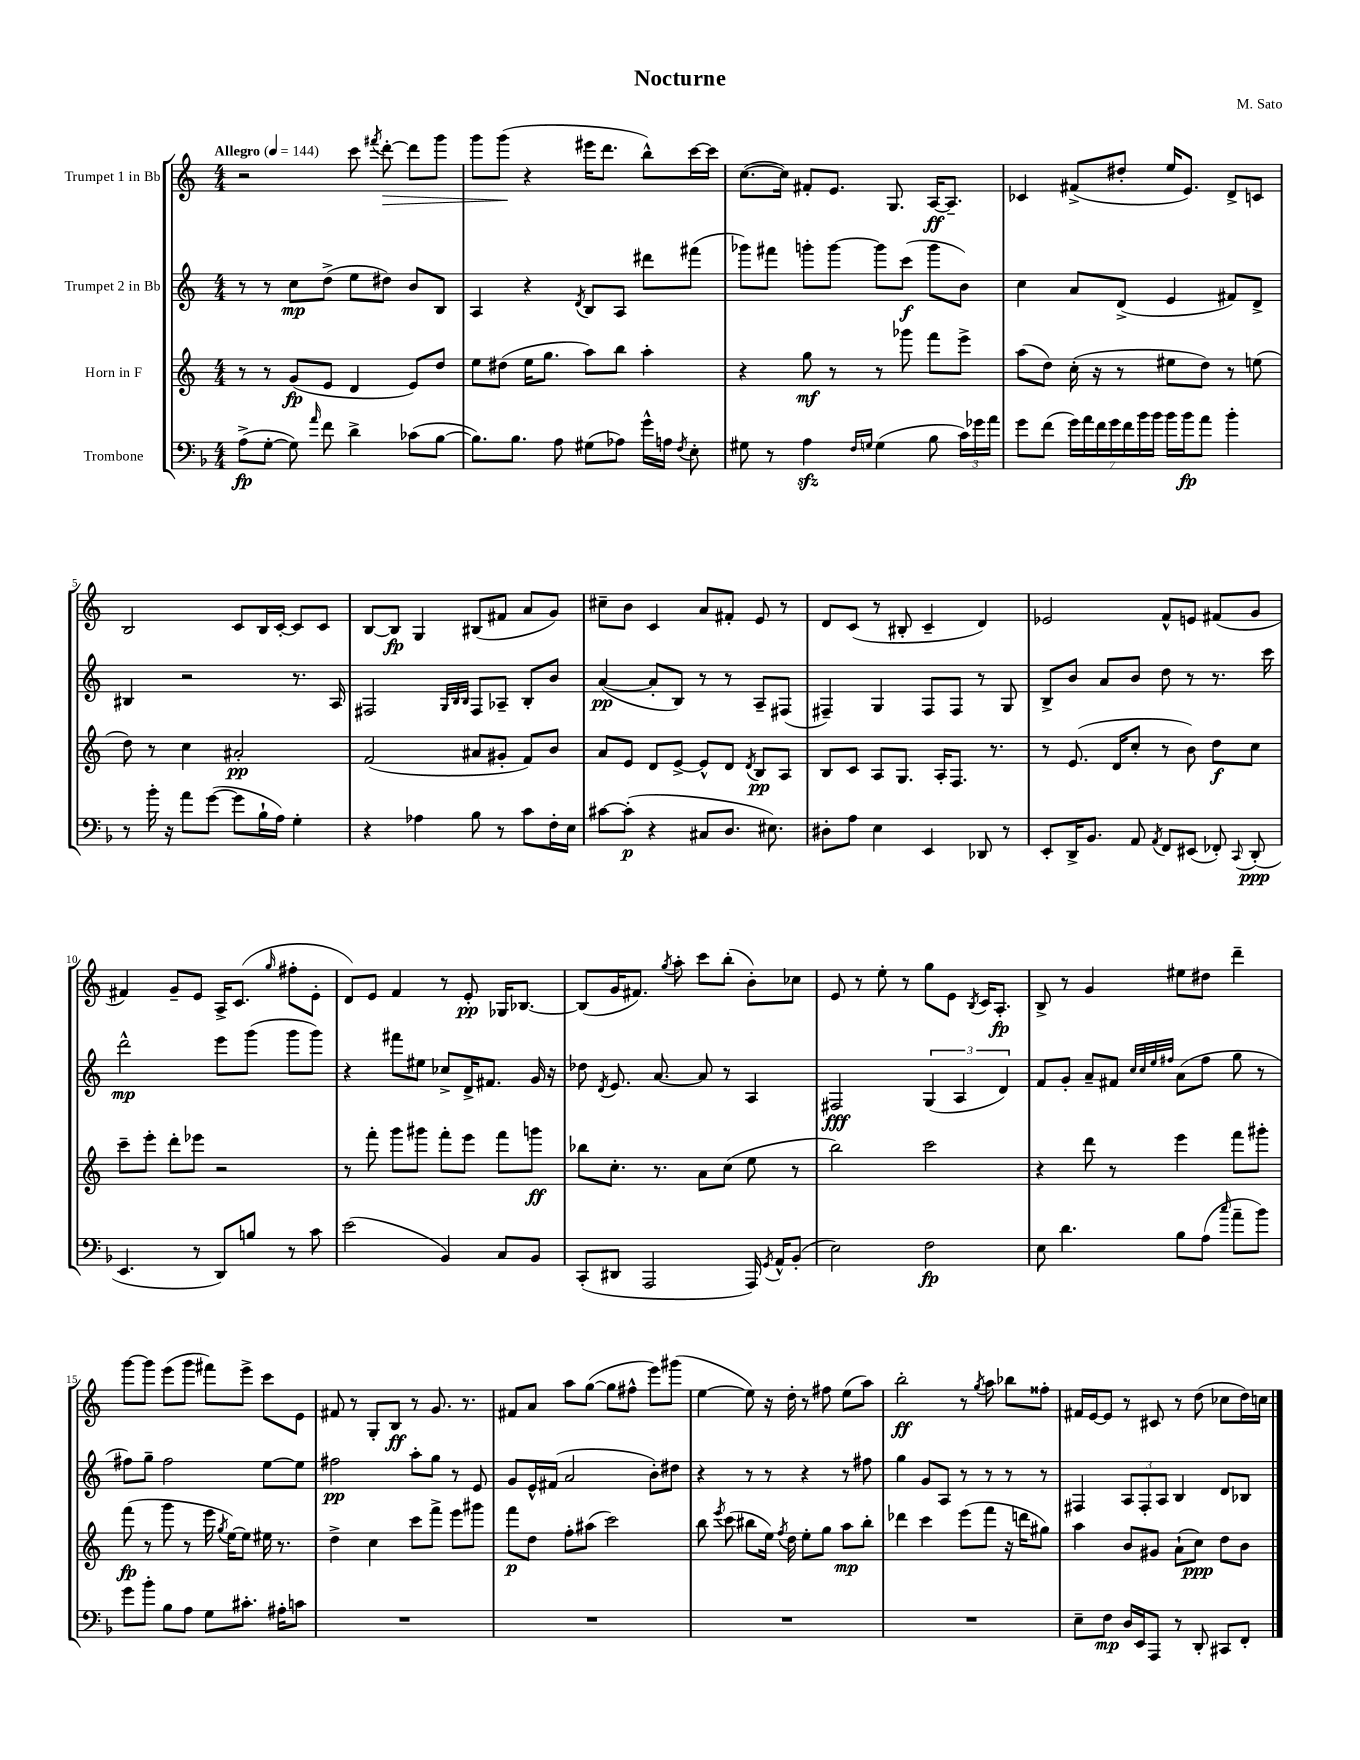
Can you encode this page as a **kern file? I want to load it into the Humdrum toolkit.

**kern	**dynam	**kern	**dynam	**kern	**dynam	**kern	**dynam
*part4	*part4	*part3	*part3	*part2	*part2	*part1	*part1
*staff4	*staff4	*staff3	*staff3	*staff2	*staff2	*staff1	*staff1
*I"Trombone	*	*I"Horn in F	*	*I"Trumpet 2 in Bb	*	*I"Trumpet 1 in Bb	*
*clefF4	*	*clefG2	*	*clefG2	*	*clefG2	*
*k[b-]	*	*k[]	*	*k[]	*	*k[]	*
*M4/4	*	*M4/4	*	*M4/4	*	*M4/4	*
*MM144	*	*MM144	*	*MM144	*	*MM144	*
=1	=1	=1	=1	=1	=1	=1	=1
!	!	!	!	!	!	!LO:TX:a:B:t=Allegro	!
(8A^\L	fp	8r	.	8r	.	2r	.
[8G'\J	.	8r	.	8r	.	.	.
8G\])	.	(8g/L	fp	8cc\L	mp	.	.
16qqa/	.	.	.	.	.	.	.
8f\	.	8e/J	.	(8dd^\J	.	.	.
4d^\	.	4d/	.	8ee\L	.	8ccc\	.
.	.	.	.	.	.	8qfff#X/	.
!	!	!	!	!	!	!	!LO:HP:b
.	.	.	.	8dd#X\J)	.	[8ddd'\	>
(8c-X\L	.	8e/L)	.	8b/L	.	8ddd\L]	.
[8B-\J	.	8dd/J	.	8B/J	.	8ggg\J	.
=2	=2	=2	=2	=2	=2	=2	=2
8.B-\L])	.	8ee\L	.	4A/	.	8ggg\L	.
.	.	(8dd#X\J	.	.	.	(8ggg\J	.
8.B-\J	.	.	.	.	.	.	.
.	.	16ee\KL	.	4r	.	4r	]
.	.	8.gg\J	.	.	.	.	.
8A\	.	.	.	.	.	.	.
.	.	.	.	8qd/	.	.	.
(8G#X\L	.	8aa\L)	.	8B/L	.	16eee#X\KL	.
.	.	.	.	.	.	8.ddd\J	.
8A-X\J)	.	8bb\J	.	8A/J	.	.	.
16g^^\LL	.	4aa'\	.	8ddd#X\L	.	8bb^^\L)	.
16An\JJ	.	.	.	.	.	.	.
8qF/	.	.	.	.	.	.	.
8E'\	.	.	.	(8fff#X\J	.	[16ccc\L	.
.	.	.	.	.	.	16ccc\JJ]	.
=3	=3	=3	=3	=3	=3	=3	=3
8G#X\	.	4r	.	8ggg-X\L)	.	([8.cc\L	.
8r	.	.	.	8fff#X\J	.	.	.
.	.	.	.	.	.	16cc\Jk])	.
4Azz\	.	8gg\	mf	8gggn'\L	.	8f#X'/L	.
.	.	8r	.	[8ggg\J	.	8.e/J	.
16qqF/LL	.	.	.	.	.	.	.
16qqGn/JJ	.	.	.	.	.	.	.
(4G\	.	8r	.	8ggg\L]	.	.	.
.	.	.	.	.	.	8.G/	.
.	.	8ggg-X\	.	(8ccc\J	f	.	.
8B-\	.	8fff\L	.	8ggg\L	.	[16A/KL	ff
.	.	.	.	.	.	8.A~/J]	.
24c\LL)	.	8eee^\J	.	8b\J)	.	.	.
24g-X\	.	.	.	.	.	.	.
24a\JJ	.	.	.	.	.	.	.
=4	=4	=4	=4	=4	=4	=4	=4
8g\L	.	(8aa\L	.	4cc\	.	4c-X/	.
(8f\J	.	8dd\J)	.	.	.	.	.
28g\LL)	.	(16cc'\	.	8a/L	.	(8f#X^/L	.
28a\	.	.	.	.	.	.	.
.	.	16r	.	.	.	.	.
28f\	.	.	.	.	.	.	.
28g\	.	.	.	.	.	.	.
.	.	8r	.	(8d^/J	.	8dd#X'/J	.
28f\	.	.	.	.	.	.	.
28b-\	.	.	.	.	.	.	.
28b-\JJ	.	.	.	.	.	.	.
16b-\LL	.	8ee#X\L	.	4e/	.	16ee/KL	.
16b-\J	fp	.	.	.	.	8.e/J)	.
8a\J	.	8dd\J)	.	.	.	.	.
4b-'\	.	8r	.	8f#X/L)	.	8d^/L	.
.	.	(8een\	.	8d^/J	.	8cn/J	.
!!LO:LB:g=z
=5	=5	=5	=5	=5	=5	=5	=5
8r	.	8dd\)	.	4B#X/	.	2B/	.
16b-'\	.	8r	.	.	.	.	.
16r	.	.	.	.	.	.	.
8a\L	.	4cc\	.	2r	.	.	.
([8g\J	.	.	.	.	.	.	.
8g\L]	.	2a#X'/	pp	.	.	8c/L	.
16B-`\L	.	.	.	.	.	16B/L	.
16A\JJ)	.	.	.	.	.	[16c'/JJ	.
4G'\	.	.	.	8.r	.	8c/L]	.
.	.	.	.	.	.	8c/J	.
.	.	.	.	16A/	.	.	.
=6	=6	=6	=6	=6	=6	=6	=6
4r	.	(2f/	.	2F#X/	.	[8B/L	.
.	.	.	.	.	.	8B/J]	fp
4A-X\	.	.	.	.	.	4G/	.
.	.	.	.	32qqG/LLL	.	.	.
.	.	.	.	32qqB/	.	.	.
.	.	.	.	32qqB/JJJ	.	.	.
8B-\	.	8a#X/L	.	8F#/L	.	(8B#X/L	.
8r	.	8g#X'/J	.	8A-X~/J	.	8f#X/J	.
8c\L	.	8f/L)	.	8B'/L	.	8a/L	.
16F'\L	.	8b/J	.	8b/J	.	8g/J)	.
16E\JJ	.	.	.	.	.	.	.
=7	=7	=7	=7	=7	=7	=7	=7
[8c#X\L	.	8a/L	.	([4a/	pp	8cc#X~\L	.
(8c#'\J]	p	8e/J	.	.	.	8b\J	.
4r	.	8d/L	.	8a'/L]	.	4c/	.
.	.	[8e^/J	.	8B/J)	.	.	.
8C#X/L	.	8e^^/L]	.	8r	.	8a/L	.
8.D/J	.	8d/J	.	8r	.	8f#X'/J	.
.	.	8qd/	.	.	.	.	.
.	.	8B/L	pp	8A~/L	.	8e/	.
8.E#X\)	.	.	.	.	.	.	.
.	.	8A/J	.	(8F#X/J	.	8r	.
=8	=8	=8	=8	=8	=8	=8	=8
8D#X'\L	.	8B/L	.	4F#X~/)	.	8d/L	.
8A\J	.	8c/J	.	.	.	(8c/J	.
4E\	.	8A/L	.	4G/	.	8r	.
.	.	8.G/J	.	.	.	8B#X'/	.
4EE/	.	.	.	8F#/L	.	4c~/	.
.	.	16A'/KL	.	.	.	.	.
.	.	8.F/J	.	8F#/J	.	.	.
8DD-X/	.	.	.	8r	.	4d/)	.
.	.	8.r	.	.	.	.	.
8r	.	.	.	8G/	.	.	.
=9	=9	=9	=9	=9	=9	=9	=9
8EE'/L	.	8r	.	8B^/L	.	2e-X/	.
16DD^/K	.	(8.e/	.	8b/J	.	.	.
8.BB-/J	.	.	.	.	.	.	.
.	.	.	.	8a/L	.	.	.
.	.	16d/KL	.	.	.	.	.
8AA/	.	8cc'/J	.	8b/J	.	.	.
8qAA/	.	.	.	.	.	.	.
8FF/L	.	8r	.	8dd\	.	8f^^/L	.
(8EE#X/J	.	8b\)	.	8r	.	8en/J	.
8FF-X'/)	.	8dd\L	f	8.r	.	(8f#X/L	.
8qqCC/	.	.	.	.	.	.	.
(8DD'/	ppp	8cc\J	.	.	.	8g/J	.
.	.	.	.	16ccc\	.	.	.
!!LO:LB:g=z
=10	=10	=10	=10	=10	=10	=10	=10
4.EE/	.	8ccc~\L	.	2ddd^^\	mp	4f#X/)	.
.	.	8eee'\J	.	.	.	.	.
.	.	8ddd'\L	.	.	.	8g~/L	.
8r	.	8eee-X\J	.	.	.	8e/J	.
8DD/L)	.	2r	.	8eee\L	.	16A^/KL	.
.	.	.	.	.	.	(8.c/J	.
8Bn/J	.	.	.	(8ggg\J	.	.	.
.	.	.	.	.	.	16qqgg/	.
8r	.	.	.	8ggg\L	.	8ff#X'\L	.
8c\	.	.	.	8ggg\J)	.	8e'\J	.
=11	=11	=11	=11	=11	=11	=11	=11
(2e\	.	8r	.	4r	.	8d/L)	.
.	.	8fff'\	.	.	.	8e/J	.
.	.	8ggg\L	.	8fff#X\L	.	4f/	.
.	.	8ggg#X\J	.	8ee#X\J	.	.	.
4BB-/)	.	8fff'\L	.	8cc-X^/L	.	8r	.
.	.	8eee\J	.	16d^/K	.	8e'/	pp
.	.	.	.	8.f#X/J	.	.	.
8C/L	.	8fff\L	.	.	.	16G-X/KL	.
.	.	.	.	.	.	[8.B-X/J	.
8BB-/J	.	8gggn\J	ff	16g/	.	.	.
.	.	.	.	16r	.	.	.
=12	=12	=12	=12	=12	=12	=12	=12
(8CC'/L	.	8bb-X\L	.	8dd-X\	.	(8B-/L]	.
.	.	.	.	8qd/	.	.	.
8DD#X/J	.	8.cc'\J	.	8.e/	.	16g/K	.
.	.	.	.	.	.	8.f#X/J)	.
2AAA/	.	.	.	.	.	.	.
.	.	8.r	.	[8.a/	.	.	.
.	.	.	.	.	.	8qgg/	.
.	.	.	.	.	.	8aa'\	.
.	.	8a\L	.	8a/]	.	8ccc\L	.
.	.	(8cc\J	.	8r	.	(8bb'\J	.
16AAA/)	.	8ee\	.	4A/	.	8b'\L)	.
8qGG/	.	.	.	.	.	.	.
16AA^^/KL	.	.	.	.	.	.	.
(8BB-'/J	.	8r	.	.	.	8cc-X\J	.
=13	=13	=13	=13	=13	=13	=13	=13
2E\)	.	2bb\)	.	2F#X/	fff	8e/	.
.	.	.	.	.	.	8r	.
.	.	.	.	.	.	8ee'\	.
.	.	.	.	.	.	8r	.
2F\	fp	2ccc\	.	(6G/	.	8gg\L	.
.	.	.	.	.	.	8e\J	.
.	.	.	.	6A/	.	.	.
.	.	.	.	.	.	8qB/	.
.	.	.	.	.	.	16c/KL	.
.	.	.	.	.	.	8.A'/J	fp
.	.	.	.	6d/)	.	.	.
=14	=14	=14	=14	=14	=14	=14	=14
8E\	.	4r	.	8f/L	.	8B^/	.
4.d\	.	.	.	8g'/J	.	8r	.
.	.	8ddd\	.	8a~/L	.	4g/	.
.	.	8r	.	8f#X/J	.	.	.
.	.	.	.	32qqcc/LLL	.	.	.
.	.	.	.	32qqcc/	.	.	.
.	.	.	.	32qqee/	.	.	.
.	.	.	.	32qqff#X/JJJ	.	.	.
8B-\L	.	4eee\	.	(8a\L	.	8ee#X\L	.
(8A\J	.	.	.	8ff#\J	.	8dd#X\J	.
16qqcc/	.	.	.	.	.	.	.
8a~\L	.	8fff\L	.	8gg\	.	4ddd~\	.
8b-\J)	.	8ggg#X'\J	.	8r	.	.	.
!!LO:LB:g=z
=15	=15	=15	=15	=15	=15	=15	=15
8g\L	.	(8fff\	fp	8ff#X\L)	.	[8ggg\L	.
8b-'\J	.	8r	.	8gg~\J	.	8ggg\J]	.
8B-\L	.	8ggg\	.	2ff#\	.	(8eee\L	.
8A\J	.	8r	.	.	.	8ggg\J	.
8G\L	.	16eee\	.	.	.	8fff#X\L)	.
.	.	8qgg/	.	.	.	.	.
.	.	[16ee\KL)	.	.	.	.	.
8.c#X'\J	.	8ee\J]	.	.	.	8eee^\J	.
.	.	16ee#X\	.	[8ee\L	.	8ccc\L	.
16A#X'\KL	.	8.r	.	.	.	.	.
8cn\J	.	.	.	8ee\J]	.	8e\J	.
=16	=16	=16	=16	=16	=16	=16	=16
1r	.	4dd^\	.	2ff#X\	pp	8f#X/	.
.	.	.	.	.	.	8r	.
.	.	4cc\	.	.	.	8G'/L	.
.	.	.	.	.	.	8B/J	ff
.	.	8ccc\L	.	8aa'\L	.	8r	.
.	.	8fff^\J	.	8gg\J	.	8.g/	.
.	.	8eee\L	.	8r	.	.	.
.	.	.	.	.	.	8.r	.
.	.	8ggg#X\J	.	8e/	.	.	.
=17	=17	=17	=17	=17	=17	=17	=17
1r	.	8fff\L	p	8g/L	.	8f#X/L	.
.	.	8dd\J	.	16e^^/L	.	8a/J	.
.	.	.	.	(16f#X/JJ	.	.	.
.	.	8ff'\L	.	2a/	.	8aa\L	.
.	.	(8aa#X\J	.	.	.	([8gg\J	.
.	.	2ccc\)	.	.	.	8gg\L]	.
.	.	.	.	.	.	8ff#X^^\J	.
.	.	.	.	8b'\L)	.	8eee\L)	.
.	.	.	.	8dd#X\J	.	(8ggg#X\J	.
=18	=18	=18	=18	=18	=18	=18	=18
1r	.	8bb\	.	4r	.	[4ee\	.
.	.	8qeee/	.	.	.	.	.
.	.	(8ccc\	.	.	.	.	.
.	.	8bb#X\L	.	8r	.	8ee\])	.
.	.	16ee\Jk)	.	8r	.	16r	.
.	.	8qff/	.	.	.	.	.
.	.	16dd\	.	.	.	16dd'\	.
.	.	8ee'\L	.	4r	.	8r	.
.	.	8gg\J	.	.	.	8ff#X\	.
.	.	8aa\L	mp	8r	.	(8ee\L	.
.	.	8bb#'\J	.	8ff#X\	.	8aa\J)	.
=19	=19	=19	=19	=19	=19	=19	=19
1r	.	4ddd-X\	.	4gg\	.	2bb'\	ff
.	.	4ccc\	.	8g/L	.	.	.
.	.	.	.	8A/J	.	.	.
.	.	(8eee\L	.	8r	.	8r	.
.	.	.	.	.	.	8qgg/	.
.	.	8fff\J	.	8r	.	8aa\	.
.	.	16r	.	8r	.	8bb-X\L	.
.	.	16dddn\KL	.	.	.	.	.
.	.	8gg#X\J)	.	8r	.	8ff##X'\J	.
=20	=20	=20	=20	=20	=20	=20	=20
8E~\L	.	4aa\	.	4F#X/	.	16f#X/LL	.
.	.	.	.	.	.	[16e/J	.
8F\J	mp	.	.	.	.	8e/J]	.
16D/LL	.	8b/L	.	12A/L	.	8r	.
16EE/J	.	.	.	.	.	.	.
.	.	.	.	12F#'/	.	.	.
8AAA/J	.	8g#X/J	.	.	.	8c#X/	.
.	.	.	.	12A/J	.	.	.
8r	.	(8a`\L	.	4B/	.	8r	.
8DD'/	.	8cc\J)	ppp	.	.	(8dd\	.
8CC#X/L	.	8dd\L	.	8d/L	.	8cc-X\L	.
8FF'/J	.	8b\J	.	8B-X/J	.	16dd\L)	.
.	.	.	.	.	.	16ccn\JJ	.
==	==	==	==	==	==	==	==
*-	*-	*-	*-	*-	*-	*-	*-
